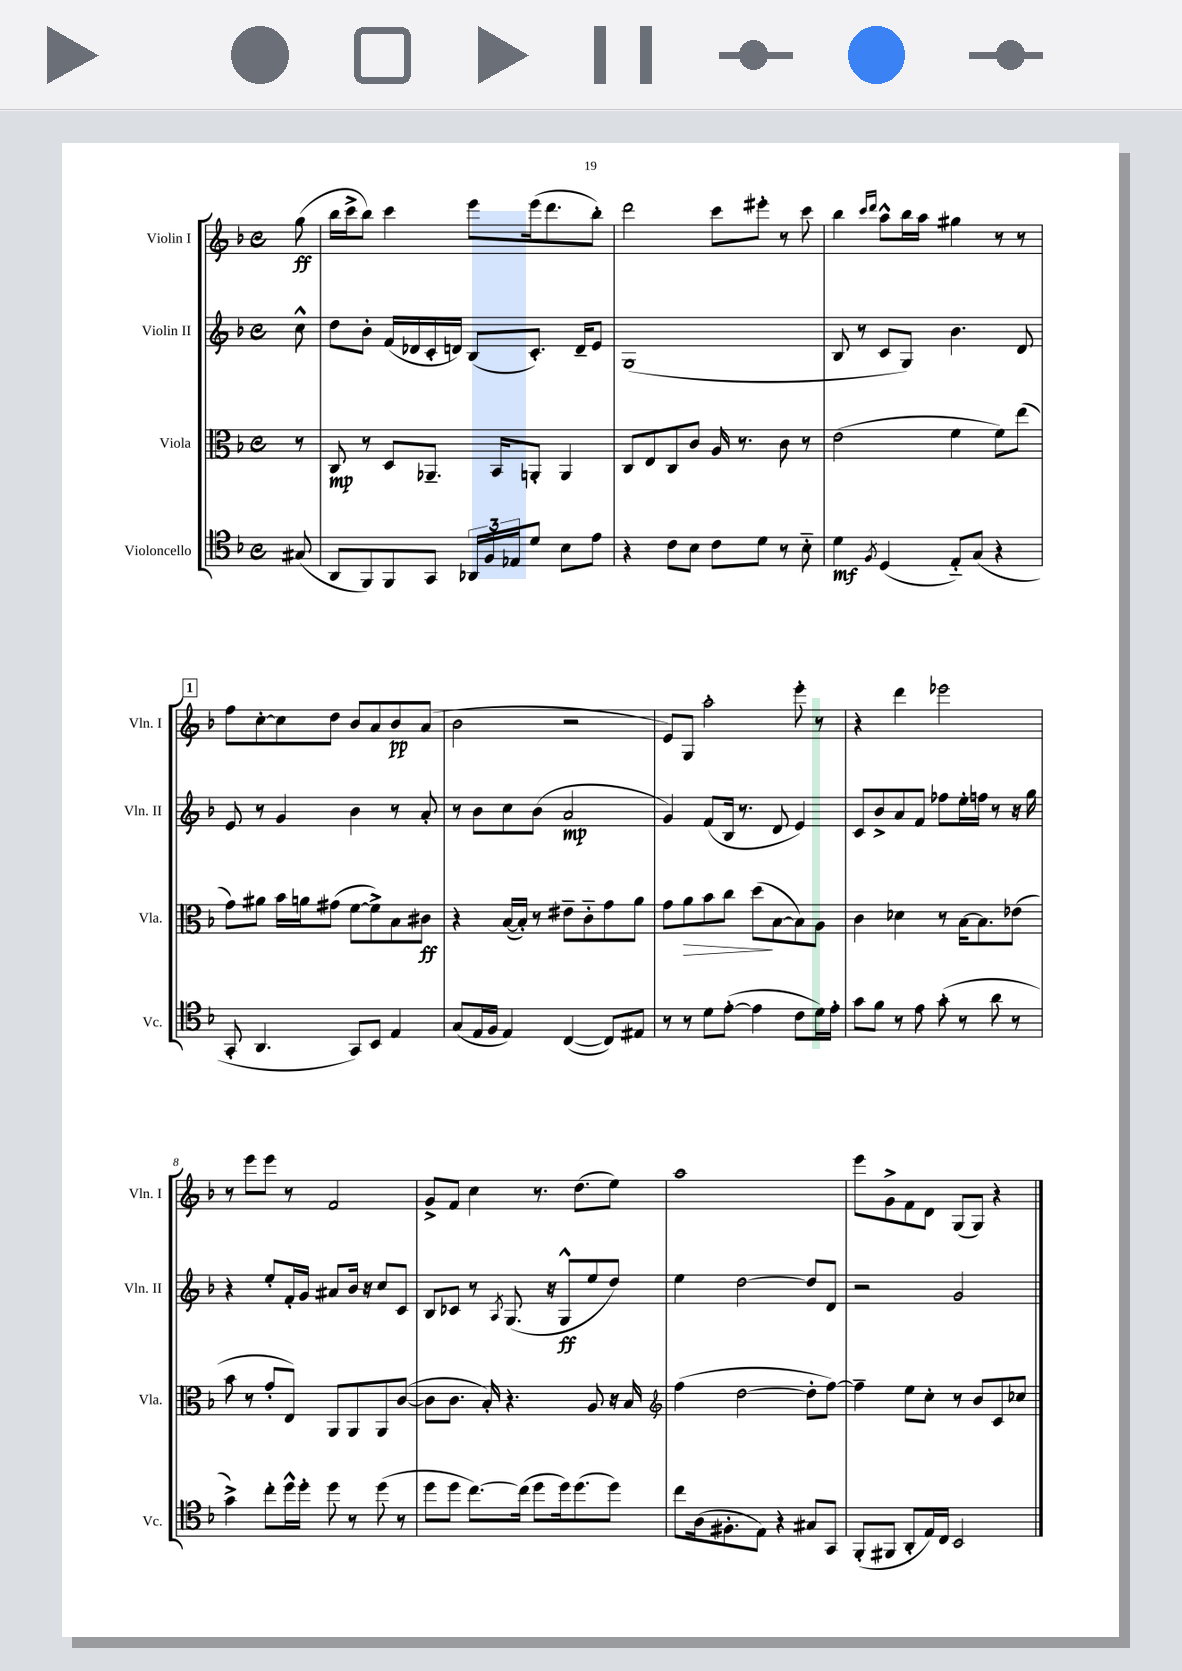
<<
\new StaffGroup <<
\new Staff = "s0" \with { instrumentName = "Violin I" shortInstrumentName = "Vln. I" } {
    \clef treble \key f \major \defaultTimeSignature \time 4/4 \partial 8
    g''8\ff( |
    bes''16 c'''16-> bes''8) c'''4 e'''8 e'''16( d'''8. bes''8-.) |
    d'''2 c'''8 eis'''8-. r8 c'''8 |
    bes''4 \grace { c'''16 d'''16 } a''8-^ bes''16 a''16 gis''4 r8 r8 |
    \mark \markup { \box "1" } f''8 c''8~-. c''8 d''8 bes'8 a'8 bes'8\pp a'8( |
    bes'2 r2 |
    e'8) g8 a''2-. e'''8-. r8 |
    r4 d'''4 ees'''2 |
    r8 e'''8 e'''8 r8 f'2 |
    g'8-> f'8 c''4 r8. d''8.( e''8) |
    a''1 |
    e'''8 g'8-> f'8 d'8 g8( g8) r4 \bar "|." |
}
\new Staff = "s1" \with { instrumentName = "Violin II" shortInstrumentName = "Vln. II" } {
    \clef treble \key f \major \defaultTimeSignature \time 4/4 \partial 8
    c''8-^ |
    d''8 bes'8-. f'16( des'16 c'16-. d'16) bes8( c'8.-.) d'16-- e'8 |
    g1( |
    bes8 r8 c'8 g8) bes'4. d'8 |
    \mark \markup { \box "1" } e'8 r8 g'4 bes'4 r8 a'8-. |
    r8 bes'8 c''8 bes'8( a'2\mp |
    g'4) f'8( bes16 r8. d'8 e'4) |
    c'8 bes'8-> a'8 f'8 fes''8 e''16-. f''16 r8 r16 g''16 |
    r4 e''8-. f'16-. g'16 ais'8 bes'16 r16 c''8 c'8 |
    bes8 ces'8 r8 \acciaccatura { a8 } g8.( r16 g8-^\ff e''8 d''8) |
    e''4 d''2~ d''8 d'8 |
    r2 g'2 \bar "|." |
}
\new Staff = "s2" \with { instrumentName = "Viola" shortInstrumentName = "Vla." } {
    \clef alto \key f \major \defaultTimeSignature \time 4/4 \partial 8
    r8 |
    c8\mp r8 d8 aes,8.-- bes,16 a,8-. a,4 |
    c8 e8 c8 c'8 a16 r8. c'8 r8 |
    e'2( f'4 f'8) e''8( |
    \mark \markup { \box "1" } g'8) ais'8 bes'16 a'16 gis'8( f'8~ f'8->) bes8 cis'8\ff |
    r4 bes16~( bes16-.) r8 eis'8-- c'8-_ g'8 a'8 |
    g'8 a'8\> bes'8 c''8 d''8\!( bes8~ bes8) a8 |
    c'4 des'4 r8 bes16~ bes8. ees'8( |
    bes'8 r8 g'8-. e8) a,8 a,8 a,8 c'8~( |
    c'8 c'8. bes16-.) r4. a8 r16 bes16 |
    \clef treble f''4( d''2~ d''8-. f''8~) |
    f''4-- e''8 c''8-. r8 bes'8 c'8 ces''8 \bar "|." |
}
\new Staff = "s3" \with { instrumentName = "Violoncello" shortInstrumentName = "Vc." } {
    \clef tenor \key f \major \defaultTimeSignature \time 4/4 \partial 8
    gis8( |
    a,8 f,8) f,8 g,8 \tuplet 3/2 { aes,16 f16 ees16 } d'8 bes8 e'8 |
    r4 c'8 bes8 c'8 d'8 r8 bes8-_ |
    d'4\mf \acciaccatura { f8 } d4( e8-_) g8( r4 |
    \mark \markup { \box "1" } g,8-. a,4. g,8) bes,8 e4 |
    g8( e16 f16 e4) c4~( c8) eis8 |
    r8 r8 d'8 e'8~-.( e'4 c'8 d'16) e'16-. |
    g'8 f'8 r8 e'8 g'8-.( r8 a'8 r8 |
    g'4->) c''8-. d''16-^ d''16-. d''8 r8 d''8( r8 |
    d''8 d''8 c''8.~) c''16( d''8 d''16) d''8.( d''8) |
    c''8 a16( fis8.-. e8) r4 gis8 g,8 |
    f,8-.( fis,8 a,8-. e16) c16 bes,2 \bar "|." |
}
>>
>>
